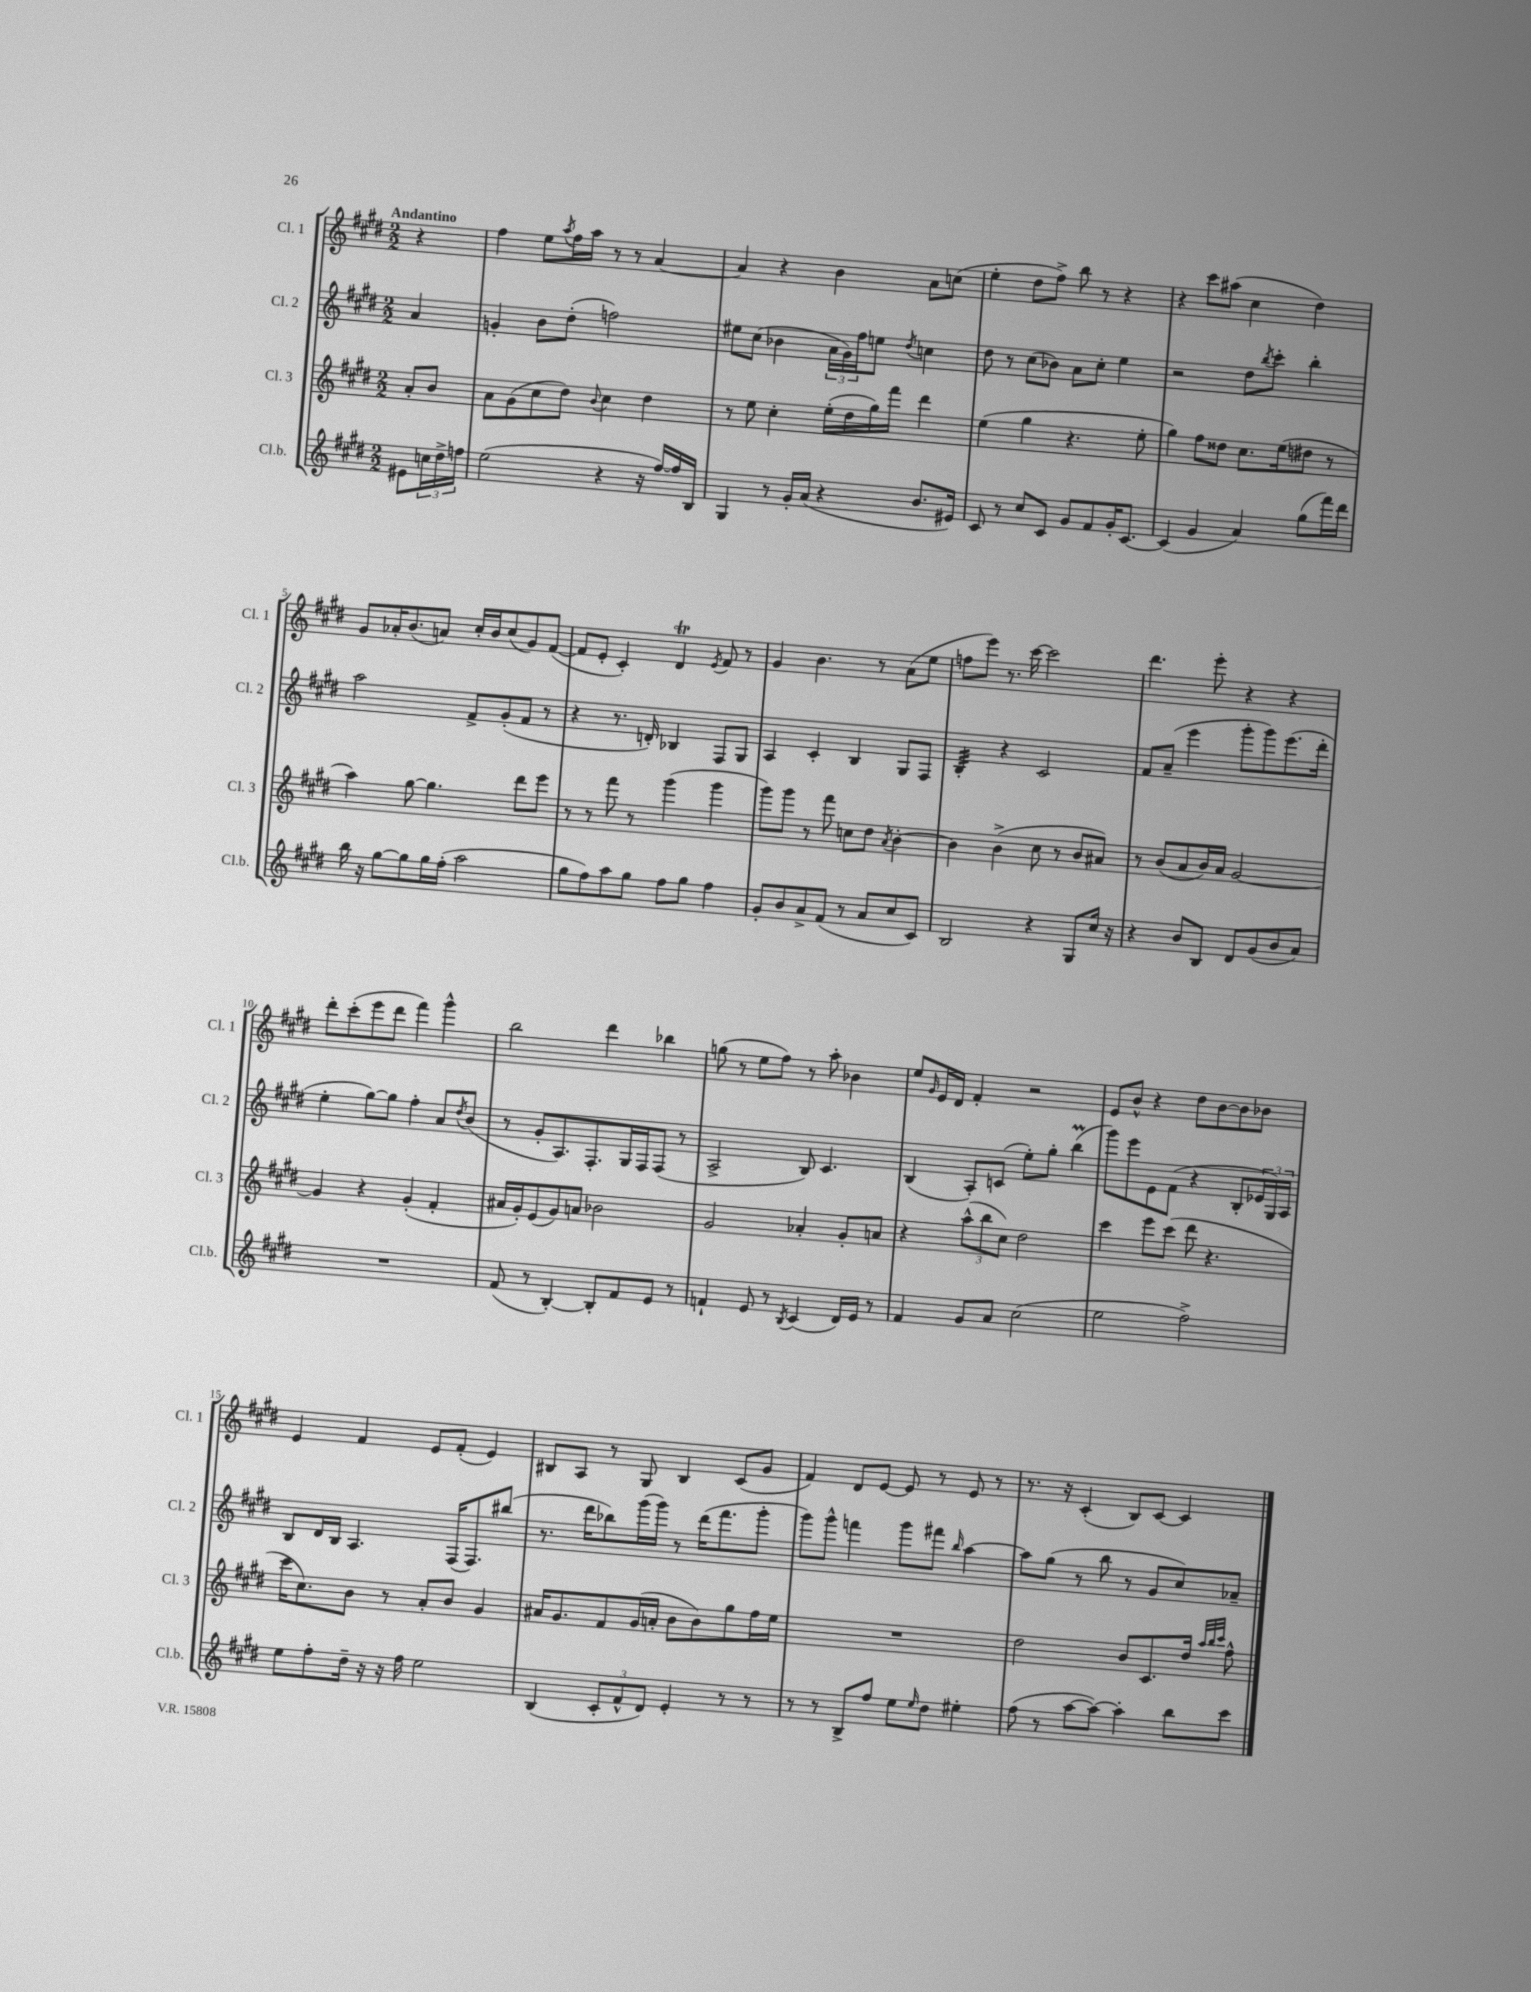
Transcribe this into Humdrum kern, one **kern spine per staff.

**kern	**kern	**kern	**kern
*staff4	*staff3	*staff2	*staff1
*clefG2	*clefG2	*clefG2	*clefG2
*k[f#c#g#d#]	*k[f#c#g#d#]	*k[f#c#g#d#]	*k[f#c#g#d#]
*M2/2	*M2/2	*M2/2	*M2/2
8e#	8a'	4a	4r
24cc	8b	.	.
24dd#^	.	.	.
24ff	.	.	.
=	=	=	=
(2ee	8a	4g'	4ff#
.	(8g#	.	.
.	8cc#	8b	8ee
.	.	.	8qaa
.	8dd#)	(8dd#'	16ff#
.	.	.	16aa
.	8qqb	.	.
4r	4cc#	2ff)	8r
.	.	.	8r
16r	4dd#	.	[4a
[16ff#)	.	.	.
16ff#]	.	.	.
16B	.	.	.
=	=	=	=
4G#	8r	8ee#	4a]
.	8ee	(8cc#	.
8r	4cc#'	4b-	4r
16g#'	.	.	.
(16a	.	.	.
4r	(16ee'	24a	4b
.	.	24g#)	.
.	16dd#	.	.
.	.	24ff#	.
.	16gg#)	8ee	.
.	16fff#	.	.
.	.	8qdd#	.
8.b	4ddd#	4cc	8a
.	.	.	(8cc
16e#)	.	.	.
=	=	=	=
8c#	(4ee	8dd#	4ee'
8r	.	8r	.
8cc#	4gg#	(8cc#	8dd#
8c#	.	8b-)	8ff#^)
8g#	4.r	8a	8bb
8f#	.	8cc#'	8r
16g#'	.	4ee	4r
[8.c#	.	.	.
.	8ee'	.	.
=	=	=	=
(4c#]	4gg#)	2r	4r
4g#	8ff#	.	8ccc#
.	8dd##	.	(8aa#
4a)	8.cc#	8dd#	4cc#
.	.	8qbb	.
.	.	8ccc#'	.
.	(16ee	.	.
(8gg#	8dd#	4bb'	4dd#)
16fff#)	8r	.	.
16ddd#	.	.	.
=	=	=	=
16bb	4aa)	2aa	8g#
16r	.	.	.
[8gg#	.	.	16a-'
.	.	.	(8.b
8gg#]	[8gg#	.	.
16gg#	4.gg#]	.	8a)
(16ff#'	.	.	.
2aa	.	8f#^	16cc#'
.	.	.	16b
.	.	(8g#'	(8cc#
.	8ddd#	8f#	8g#)
.	8eee	8r	([8f#
=	=	=	=
8gg#	8r	4r	8f#]
8ff#)	8r	.	8e'
8aa	8fff#	8.r	4c#')
8gg#	8r	.	.
.	.	16d')	.
8ff#	(4ggg#	4B-	4d#
8gg#	.	.	.
.	.	.	8qe
4ff#	4ggg#	8F#	8f#
.	.	8G#	8r
=	=	=	=
8g#'	8ggg#)	4A	4g#
8b	8ggg#	.	.
8a^	8r	4c#'	4.b
(8f#	8fff#	.	.
8r	8cc	4B	.
8a	8dd#	.	8r
.	8qa	.	.
8cc#	[4b'	8G#	(8a
8c#)	.	8F#	8ee
=	=	=	=
2B	4b]	4B'	8ff
.	.	.	8eee)
.	(4b^	4r	8.r
.	.	.	[16ccc#
4r	8cc#	2c#	2ccc#]
.	8r	.	.
8G#	8b	.	.
16cc#	8a#)	.	.
16r	.	.	.
=	=	=	=
4r	8r	8f#	4.ddd#
.	(8b	(8a~	.
8b	8a	4eee	.
8B	16b)	.	8eee'
.	16a	.	.
8d#	[2g#	8ggg#'	4r
(8g#	.	8ggg#)	.
8b	.	(8.eee	4r
8a)	.	.	.
.	.	16ddd#'	.
=	=	=	=
1r	4g#]	4ee'	8ddd#'
.	.	.	(8ccc#'
.	4r	[8gg#)	8eee
.	.	8gg#]	8ddd#
.	(4g#'	4ff#'	4fff#)
.	4f#'	8a	4ggg#^^
.	.	8qdd#	.
.	.	(8b	.
=	=	=	=
(8f#	16a#	8r	2bb
.	16g#')	.	.
8r	(8e	8g#'	.
[4B')	8g#)	8.A)	.
.	8a	.	.
.	.	8.F#'	.
8B']	2b-	.	4ddd#
8f#	.	16G#	.
.	.	16F#	.
8e	.	(8F#	4bb-
8r	.	8r	.
=	=	=	=
4f`	2g#	2A^	(8gg
.	.	.	8r
8e	.	.	8ee
8r	.	.	8ff#)
8qB	.	.	.
(4c#	4a-'	8B)	8r
.	.	4.c#	8aa'
16d#)	8g#'	.	4b-
16e	.	.	.
8r	8a	.	.
=	=	=	=
4f#	4r	(4B	8ee
.	.	.	16qqg#
.	.	.	16e
.	.	.	16d#
8g#	(12aa^^	8A')	4f#'
.	12bb	.	.
8a	.	(8c	.
.	12cc#)	.	.
(2cc#	2dd#	8ee')	2r
.	.	8gg#'	.
.	.	(4bb	.
=	=	=	=
2ee	4ccc#	8ggg#)	8e
.	.	8eee	8b^^
.	8eee	8e	4r
.	(8ccc#	(8f#	.
2ff#^)	8ddd#	4r	8dd#
.	4.r	.	[8b
.	.	8B'	8b]
.	.	24e-	8b-
.	.	24G#)	.
.	.	24A	.
=	=	=	=
8ee	16ccc#	8B	4e
.	8.cc#)	.	.
8ff#'	.	16d#	.
.	.	16B	.
16dd#~	8b	4.A	4f#
16r	.	.	.
16r	8r	.	.
16ff#	.	.	.
2ee	8a'	.	8e
.	8b	(16F#	(8f#'
.	.	8.F#)	.
.	4g#	.	4e)
.	.	(8bb#	.
=	=	=	=
(4B	16a#	8.r	8B#
.	8.g#	.	.
.	.	.	8A
.	.	16ddd#	.
12c#'	8f#	8bb-)	8r
12f#^^	.	.	.
.	(16g#	(16ggg#	8G#
12d#)	.	.	.
.	16a'	16ggg#)	.
4e'	8b	8r	4B#
.	8b)	(16ddd#	.
.	.	8.fff#	.
8r	8gg#	.	(8c#
8r	16ff#	8ggg#'	8g#
.	16ee	.	.
=	=	=	=
8r	1r	8ggg#)	4f#)
8r	.	8ggg#^^	.
8B^	.	4fff	8d#
8ff#	.	.	[8e
8ee	.	8ggg#	8e]
16qqee	.	.	.
8dd#	.	8fff#	8r
.	.	16qqbb	.
4ee#'	.	[4aa	8e
.	.	.	8r
=	=	=	=
(8ff#	2dd#	8aa]	8.r
8r	.	(8gg#	.
.	.	.	16r
[8aa	.	8r	(4c#'
8aa_)	.	8bb	.
4aa']	8b	8r	8B)
.	8.c#	8g#	[8c#
8bb	.	8cc#)	4c#]
.	16dd#	.	.
.	32qqaa	.	.
.	32qqbb	.	.
.	32qqccc#	.	.
8ccc#	8ff#^^	8a-~	.
==	==	==	==
*-	*-	*-	*-
